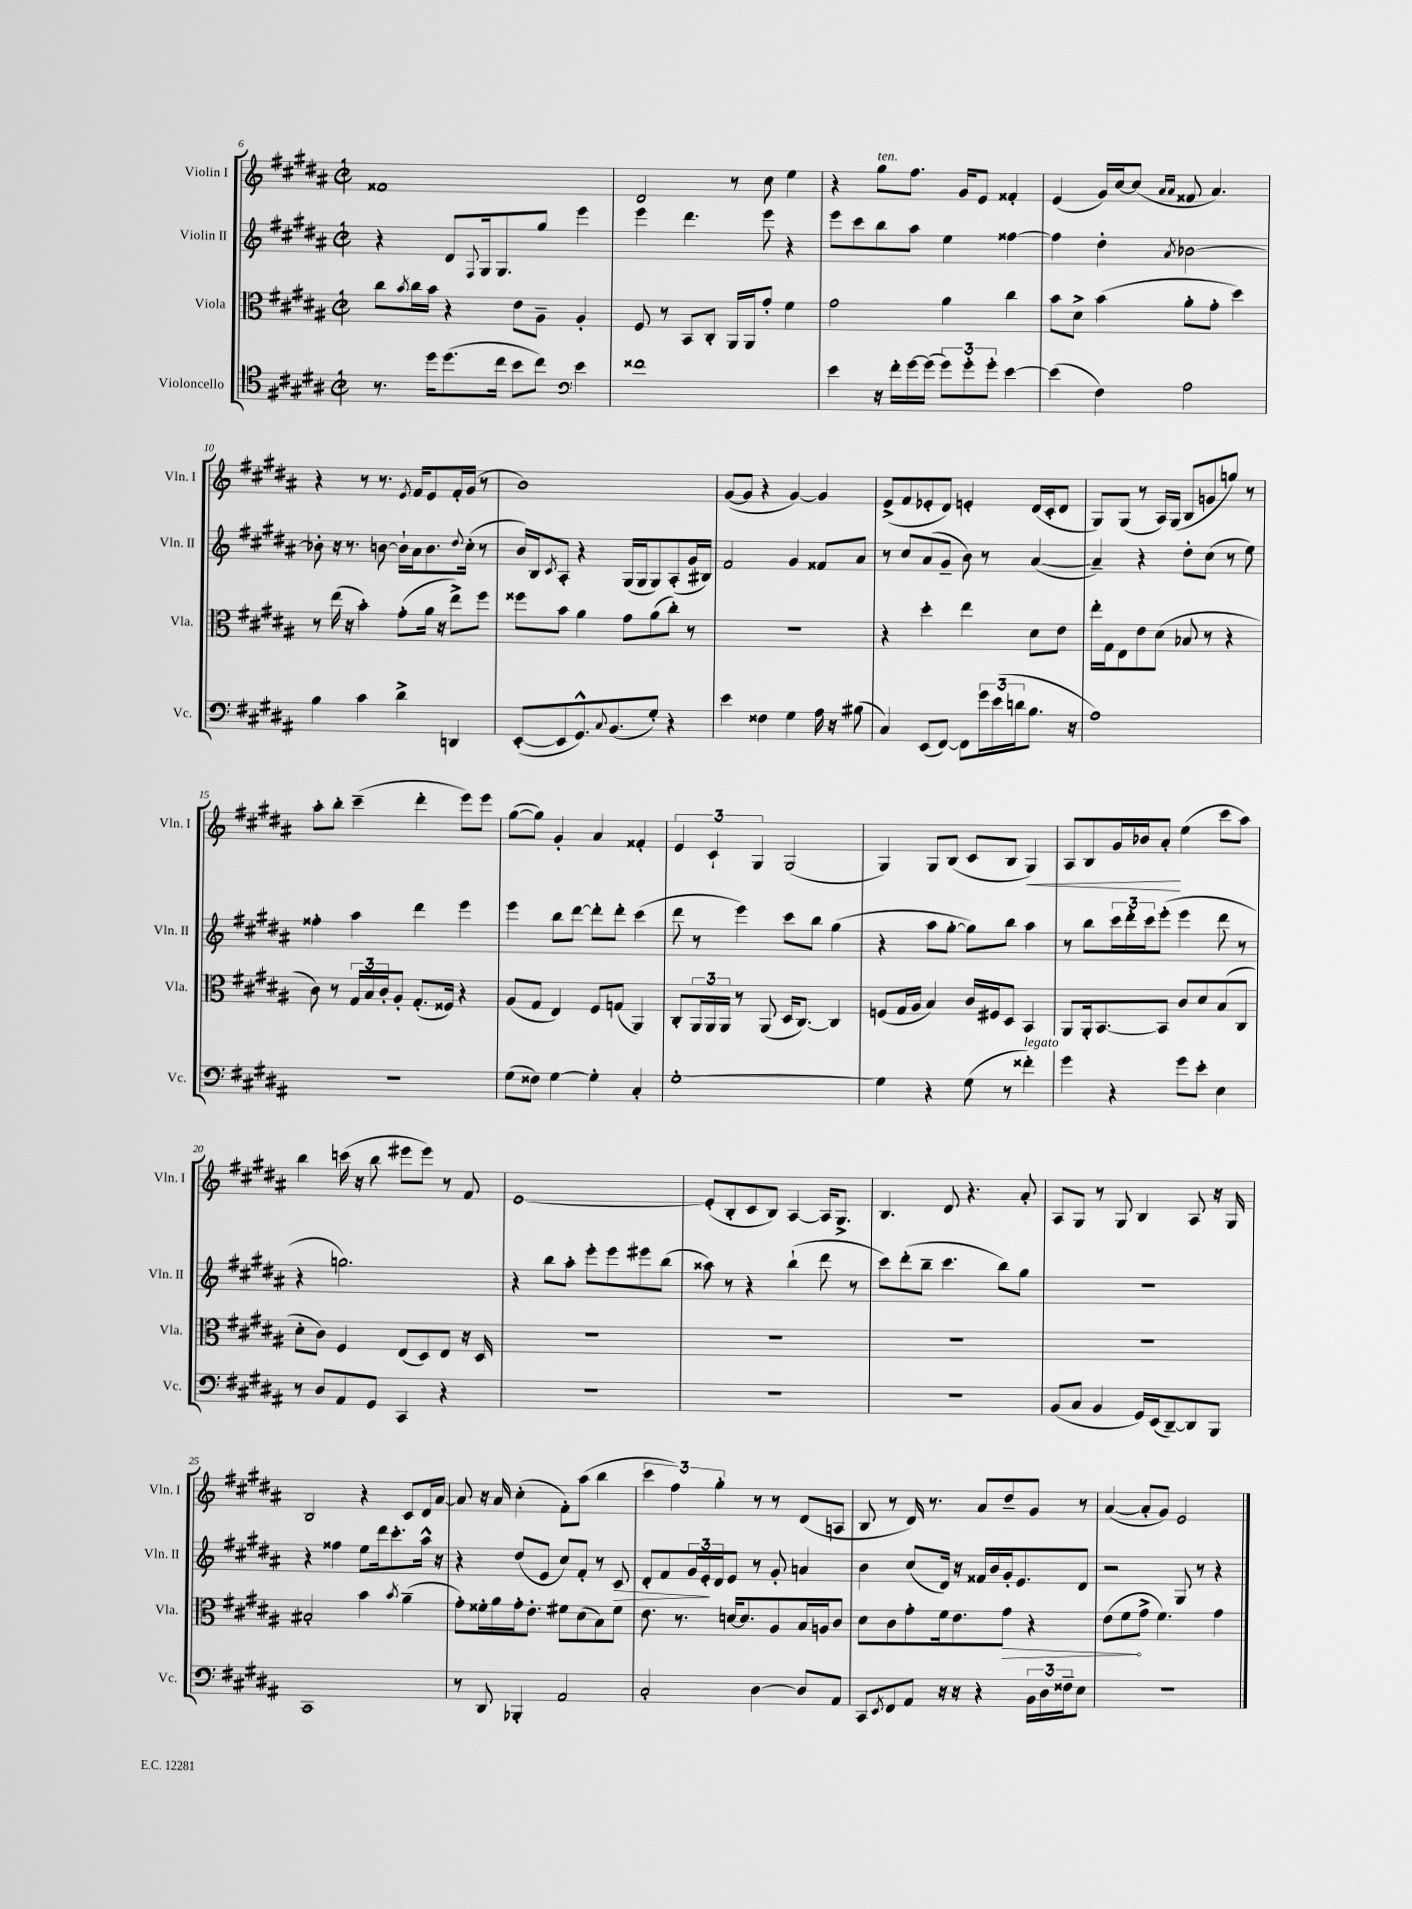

**kern	**kern	**kern	**kern
*staff4	*staff3	*staff2	*staff1
*clefC4	*clefC3	*clefG2	*clefG2
*k[f#c#g#d#a#]	*k[f#c#g#d#a#]	*k[f#c#g#d#a#]	*k[f#c#g#d#a#]
*M2/2	*M2/2	*M2/2	*M2/2
*met(c|)	*met(c|)	*met(c|)	*met(c|)
8.r	8cc#	4r	1f##
.	8qb	.	.
.	16cc#	.	.
16dd#	16b	.	.
(8.dd#	4r	8d#	.
.	.	8qqF#	.
.	.	16G#	.
16cc#	.	8.G#	.
8b	8e	.	.
8cc#)	8A#~	8gg#	.
*clefF4	*	*	*
4e	4A#'	4eee	.
=	=	=	=
1f##	8F#	4eee	2d#
.	8r	.	.
.	8BB	4.ddd#	.
.	8C#'	.	.
.	16AA#	.	8r
.	16AA#	.	.
.	8g#'	8eee	8cc#
.	4f#	4r	4ee
=	=	=	=
4e	2g#	8eee	4r
.	.	8ccc#	.
16r	.	8bb	8gg#
16f#'	.	.	.
[16g#	.	8aa#	8.ff#
(16g#]	.	.	.
12g#)	4a#	4ee	.
.	.	.	16g#
12g#'	.	.	.
.	.	.	8e
12g#'	.	.	.
[4e	4cc#	[4ff##	4f##'
=	=	=	=
(4e]	8b	4ff##]	(4e
.	8d#^	.	.
4F#)	(4b	4dd#'	16g#)
.	.	.	[16cc#
.	.	.	(8cc#]
.	.	.	16qqa#
.	.	8qa#	16qqa#
2A#	8a#'	[2b-	8f##
.	8g#'	.	4.a#)
.	4dd#)	.	.
=	=	=	=
4B	8r	8b-']	4r
.	(16ee	16r	.
.	16r	8.r	.
4c#	4b')	.	8r
.	.	[8b	8.r
4d#^	(8g#'	16b`]	.
.	.	.	8qe
.	.	16a#	16f#
.	16a#	8.b	8e
.	16r	.	.
4DD	8ee^)	.	16f#'
.	.	8qqdd#	.
.	.	(16cc#'	(16g#
.	8ff#	8r	8r
=	=	=	=
([8EE'	8ff##	16b)	1b)
.	.	16B	.
.	.	8qc#	.
8EE]	8b	8A#'	.
8.GG#^^)	4a#	4r	.
8qqC#	.	.	.
(8.BB	.	.	.
.	8g#	(16G#	.
.	.	16G#	.
8G#')	(8a#	8G#)	.
4r	8cc#')	(8A#'	.
.	8r	16g#	.
.	.	16B#)	.
=	=	=	=
4e	1r	2f#	([8g#
.	.	.	8g#]
4F##	.	.	4r
4G#	.	4g#	[4g#)
16A#	.	8f##	4g#]
16r	.	.	.
(8B#	.	8a#	.
=	=	=	=
4C#)	4r	8r	(8e^
.	.	8cc#	8f#
(8EE	4dd#'	(8a#	8e-'
[8FF#)	.	8g#~	8d#)
8FF#]	4ee	8b)	4e'
24g#	.	8r	.
(24e	.	.	.
24d	.	.	.
8.B	8d#	([4a#	(16d#
.	.	.	16c#'
.	8e	.	8d#
16r	.	.	.
=	=	=	=
1A#)	16ee'	4a#~])	8G#)
.	16G#	.	.
.	8E	.	(8G#
.	8e	4r	8r
.	(8d#	.	16A#)
.	.	.	(16G#
.	8B-	8dd#'	8B
.	8r	(8cc#	8g
.	4r	8r	8gg)
.	.	8ee)	8r
=	=	=	=
1r	8c#)	4ff##'	8aa#'
.	8r	.	8bb'
.	24G#	4aa#	(4ccc#~
.	24B	.	.
.	24c#'	.	.
.	8A#'	.	.
.	(8.G#'	4ddd#	4ddd#'
.	16F##)	.	.
.	4r	4eee	8eee)
.	.	.	8eee
=	=	=	=
(8G#	(8A#	4eee	([8gg#
8F##)	8G#	.	8gg#])
[4G#	4E)	8bb	4g#'
.	.	[8ddd#	.
4G#']	8F#	8ddd#']	4a#
.	(8G	8ddd#'	.
4C#'	4AA#)	(4ccc#	4f##'
=	=	=	=
[1G#'	8C#'	8ddd#	6e
.	24AA#	8r	.
.	24AA#	.	6c#`
.	24AA#	.	.
.	8r	4eee)	.
.	.	.	6G#
.	(8AA#	.	.
.	16D#	8ccc#	(2G#
.	[8.C#)	.	.
.	.	8bb	.
.	4C#]	(4gg#	.
=	=	=	=
4G#]	(8F	4r	4G#)
.	16G#	.	.
.	16A#	.	.
4r	4B)	8aa#	8G#
.	.	[8gg#'	(8B
(8G#	16c#	8gg#])	8c#
.	16F#	.	.
8r	8D#	8bb	8B
4f##')	4BB	4aa#	4G#)
=	=	=	=
4g#	8AA#	8r	8A#
.	16AA#'	8bb	8B
.	[8.BB	.	.
4r	.	24ccc#	16g#
.	.	24ddd#'	.
.	.	.	16b-
.	.	24ccc#	.
.	8BB]	(8eee'	8a#'
8g#	8c#	4eee	(4ee
8e'	8d#	.	.
4E	(8B	8ddd#	8ccc#
.	8C#	8r	8aa#)
=	=	=	=
8r	8d#'	4r	4bb
8D#	8c#)	.	.
8AA#	4F#	2.gg)	(16ccc
.	.	.	16r
8GG#	.	.	8bb
4CC#	(8E	.	8eee#
.	8D#)	.	8eee#)
4r	8E	.	8r
.	16r	.	8f#
.	16D#	.	.
=	=	=	=
1r	1r	4r	[1e
.	.	8bb	.
.	.	8aa#'	.
.	.	8eee'	.
.	.	8eee	.
.	.	8eee#	.
.	.	(8bb	.
=	=	=	=
1r	1r	8aa##)	(8e']
.	.	8r	8B'
.	.	4r	8c#
.	.	.	8B)
.	.	(4bb`	[4A#
.	.	8ddd#	16A#]
.	.	.	8.G#^
.	.	8r	.
=	=	=	=
1r	1r	8ccc#)	4.B
.	.	(8ddd#'	.
.	.	8bb~	.
.	.	4.ccc#	8d#
.	.	.	4.r
.	.	8bb)	.
.	.	8gg#	8a#'
=	=	=	=
(8BB	1r	1r	8A#
8C#	.	.	8G#
4BB	.	.	8r
.	.	.	8G#
16GG#)	.	.	4B
(16EE	.	.	.
[8DD#~)	.	.	.
8DD#]	.	.	8A#
8BBB	.	.	16r
.	.	.	16G#
=	=	=	=
1CC#	2B#'	4r	2B
.	.	4ff##	.
.	4b	8ee	4r
.	.	16ddd#	.
.	.	8.ccc#'	.
.	8qb	.	.
.	(4a#~	.	8c#
.	.	16aa#^^	16d#
.	.	16r	[16a#
=	=	=	=
8r	8g#')	4r	8a#]
8DD#	16f##'	.	16r
.	16a#	.	16a#
4BBB-'	16g#'	(8dd#	(4cc#'
.	8.e'	.	.
.	.	8e	.
2AA#	8f#	8cc#)	8f#')
.	(8d#	8f#'	(8aa#
.	8B)	8r	4bb
.	8f#	8c#	.
=	=	=	=
2C#'	8.e	8d#'	6ccc#
.	.	8f#	.
.	.	.	6ff#)
.	8.r	.	.
.	.	24g#	.
.	.	24e'	.
.	.	24d#	6gg#'
.	[16d	8e	.
.	8.d]	.	.
[4D#	.	8r	8r
.	8A#	8g#'	8r
8D#]	16B	4a	(8d#
.	16A	.	.
8AA#	8c#	.	8A
=	=	=	=
8CC#	8d#	4b	8B
8qEE	.	.	.
8FF#	8c#	.	8r
8AA#	8g#'	(8cc#	16d#)
.	.	.	8.r
16r	16f#	16d#)	.
16r	8.e	16r	.
4r	.	16f##	8a#
.	.	16b	.
.	8g#	16g#'	8dd#~
.	.	8.e	.
24BB	4r	.	8g#
24D#	.	.	.
24F##~	.	.	.
8E	.	8d#	8r
=	=	=	=
1r	(8e	2r	([4a#
.	8f#	.	.
.	8g#^	.	8a#']
.	4.f#)	.	8g#)
.	.	8G#	2e
.	.	8r	.
.	4g#	4r	.
==	==	==	==
*-	*-	*-	*-
